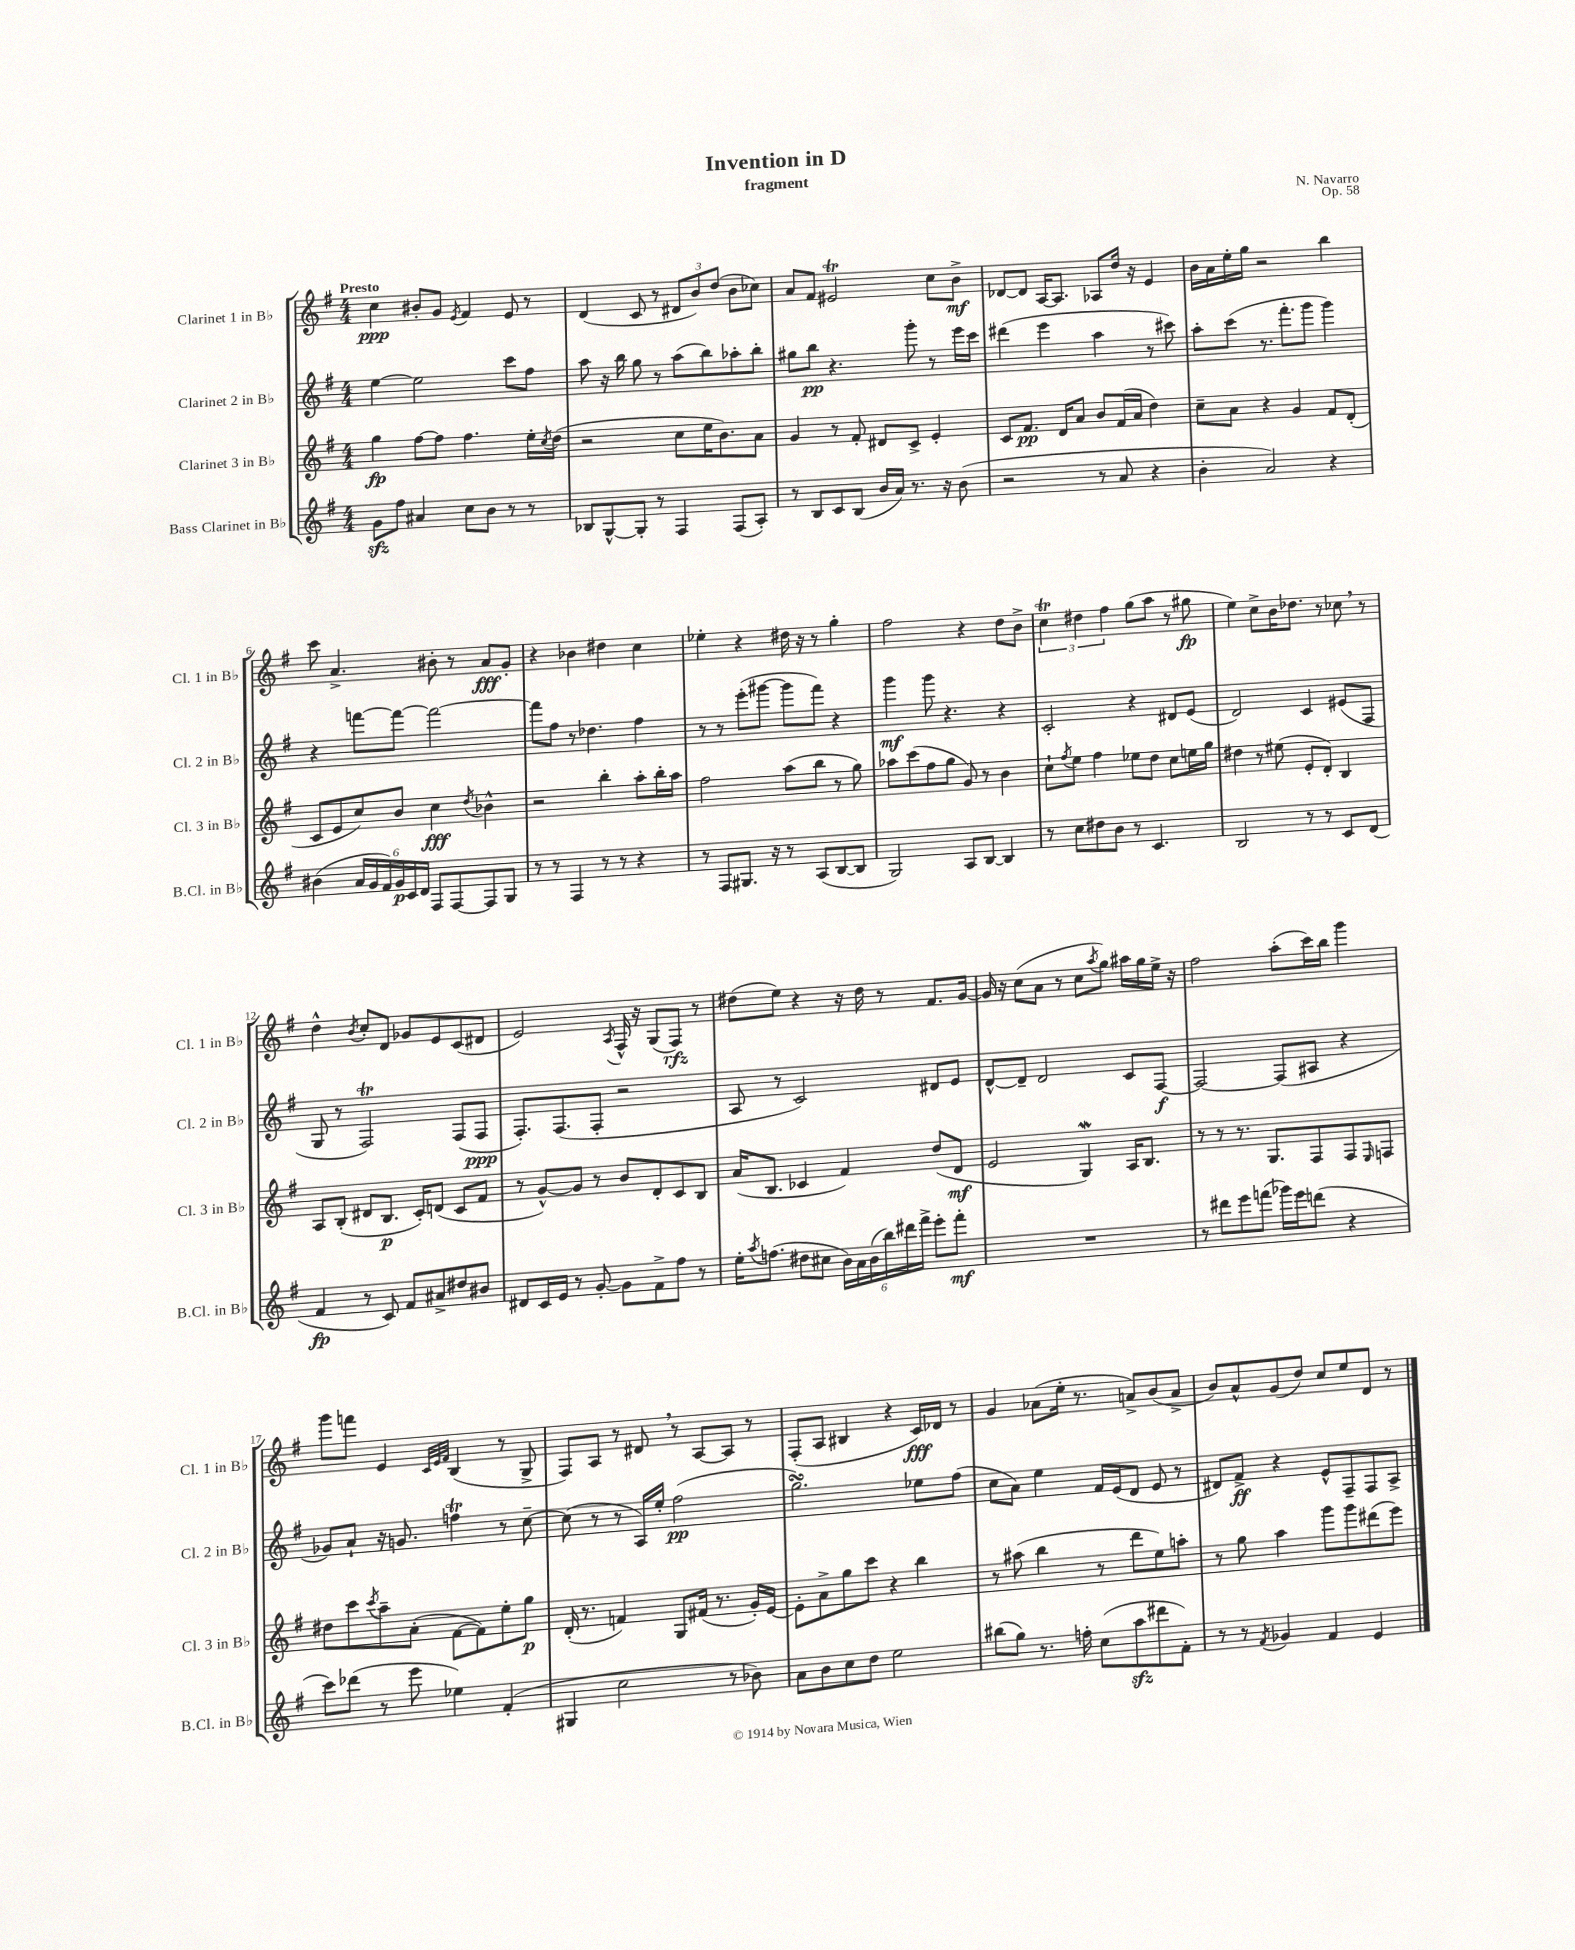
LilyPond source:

\header { title = "Invention in D" composer = "N. Navarro" subtitle = "fragment" opus = "Op. 58" }
<<
\new StaffGroup <<
\new Staff = "s0" \with { instrumentName = "Clarinet 1 in Bb" shortInstrumentName = "Cl. 1 in Bb" } {
    \clef treble \key g \major \numericTimeSignature \time 4/4 \tempo "Presto"
    c''4\ppp bis'8-. g'8 \acciaccatura { e'8 } fis'4 e'8 r8 |
    d'4( c'8 r8 \tuplet 3/2 { dis'8 b'8) d''8( } b'8 ces''8) |
    a'8 fis'8 eis'2\trill c''8 b'8->\mf |
    des'8~ des'8 a16~ a8. aes8 d''16 r16 e'4 |
    b'16 a'16 e''16-. g''16 r2 b''4 |
    c'''8 a'4.-> bis'8-. r8 a'8\fff g'8-. |
    r4 bes'4 dis''4 c''4 |
    ees''4-. r4 dis''16 r16 r8 g''4-. |
    fis''2 r4 d''8 b'8-> |
    \tuplet 3/2 { c''4\trill dis''4 fis''4 } g''8( a''8 r8 gis''8\fp |
    e''4) c''8-> b'16 des''8. r8 ces''8 \breathe r8 |
    d''4-^ \acciaccatura { b'8 } c''8-. d'8 ges'8 e'8 c'8( dis'8 |
    e'2) \acciaccatura { a8 } fis16-^ r16 g8( fis8\rfz) r8 |
    dis''8( e''8) r4 r16 dis''16 r8 fis'8. g'16~ |
    g'16 r16 c''8( a'8 r8 c''8 \acciaccatura { a''8 } g''8) ais''16 g''16 e''16-> r16 |
    fis''2 a''8-.( c'''16) b''16 g'''4 |
    g'''8 f'''8 e'4 \grace { c'32 e'32 fis'32 } b4( r8 g8-> |
    fis8) a8 r8 dis'8 \breathe r8 a8~ a8 r8 |
    fis8-.( a8 bis4 r4 c'16\fff) des'16 r8 |
    g'4 aes'8( e''16-. r8. a'8->) b'8( a'8-> |
    b'8) a'8-^ g'8( d''8) c''8 e''8 d'8 r8 \bar "|." |
}
\new Staff = "s1" \with { instrumentName = "Clarinet 2 in Bb" shortInstrumentName = "Cl. 2 in Bb" } {
    \clef treble \key g \major \numericTimeSignature \time 4/4
    e''4~ e''2 c'''8 fis''8 |
    a''8 r16 b''16 g''8 r8 a''8( b''8) aes''8-. b''8-. |
    gis''8 b''8\pp r4. g'''8-. r8 e'''16 c'''16 |
    dis'''4( e'''4 a''4 r8 cis'''8) |
    a''8-. c'''8( r8. fis'''8.-. g'''8 g'''4) |
    r4 f'''8~ f'''8~ f'''2~ |
    f'''8 fis''8 r8 des''4. fis''4 |
    r8 r8 e'''8-.( gis'''8~ gis'''8 fis'''8) r4 |
    g'''4\mf g'''8 r4. r4 |
    c'2-. r4 dis'8 e'8( |
    d'2) c'4 eis'8( fis8 |
    g8 r8 fis2\trill) fis8( fis8\ppp |
    fis8.-.) fis8.( fis8-. r2 |
    a8 r8 c'2) dis'8 e'8 |
    d'8~-^ d'8-- d'2 c'8 fis8~\f |
    fis2~ fis8( ais8 r4 |
    ges'8) a'8-! r16 g'8. f''4\trill r8 c''8~-- |
    c''8( r8 r8 a16) e''16-. fis''2\pp( |
    g''2.\turn) ees''8 fis''8( |
    c''8 a'8) e''4 fis'16 e'16( d'8 e'8 r8 |
    dis'8) fis'8->\ff r4 e'8-^ fis8-- fis8 a8-> \bar "|." |
}
\new Staff = "s2" \with { instrumentName = "Clarinet 3 in Bb" shortInstrumentName = "Cl. 3 in Bb" } {
    \clef treble \key g \major \numericTimeSignature \time 4/4
    g''4\fp fis''8~ fis''8 fis''4. e''16-. \acciaccatura { c''8 } d''16( |
    r2 c''8 e''16 b'8.) a'8 |
    g'4 r8 fis'8-. dis'8 c'8-> e'4-. |
    c'8 fis'8.\pp d'16 a'8 b'8 fis'16( a'16 d''4) |
    c''8-- a'8 r4 g'4 fis'8 d'8-.( |
    c'8 e'8 c''8) b'8 c''4\fff \acciaccatura { d''8 } bes'4-^ |
    r2 b''4-. a''8-. b''16-. a''16 |
    fis''2 a''8( b''8 r8 g''8) |
    aes''8 c'''8( fis''8 g''8 g'8) r8 b'4 |
    c''8-! \acciaccatura { fis''8 } e''8 fis''4 ees''8 d''8 c''8 e''16 g''16 |
    dis''4 r8 eis''8( e'8-. d'8-.) b4 |
    a8 b8-.( dis'8 b8.\p c'16-.) d'8( c'8 fis'8 |
    r8 g'8~-^) g'8 r8 b'8 d'8-. c'8 b8 |
    a'16( b8. ces'4 fis'4) d''8( d'8\mf |
    e'2 g4\mordent) a16 b8. |
    r8 r8 r8. g8. fis8 fis8 \grace { e16 } f8 |
    dis''8 c'''8 \acciaccatura { c'''8 } a''8-- a'8-.( fis'8~ fis'8) e''8-. g''8\p |
    d'16-.( r8. f'4) g8 fis'16( r8. g'16-.) e'16~ |
    e'8-. a'8-> g''8 c'''8 r4 b''4 |
    r8 ais''8( b''4 r8 d'''8 e''8) a''8-. |
    r8 g''8 a''4 g'''8 g'''8 dis'''8( e'''8) \bar "|." |
}
\new Staff = "s3" \with { instrumentName = "Bass Clarinet in Bb" shortInstrumentName = "B.Cl. in Bb" } {
    \clef treble \key g \major \numericTimeSignature \time 4/4
    g'8\sfz fis''8 ais'4 c''8 b'8 r8 r8 |
    bes8 g8~-^ g8-. r8 fis4 fis8( a8-.) |
    r8 b8 c'8 b8( b'16 a'16) r8. r16 b'8( |
    r2 r8 a'8 r4 |
    b'4-. a'2) r4 |
    bis'4( \tuplet 6/4 { a'16 g'16 fis'16) g'16\p c'16 d'16 } fis8 fis8~ fis8 g8 |
    r8 r8 fis4 r8 r8 r4 |
    r8 fis8 gis8. r16 r8 a8( b8~ b8 |
    g2) a8 b8~ b4 |
    r8 c''8 dis''8 b'8 r8 c'4. |
    b2 r8 r8 c'8 d'8( |
    fis'4\fp r8 c'8) fis'8 ais'8-> dis''8 bis'8 |
    dis'8 c'16 e'16 r8 g'8~-. g'8 fis'8-> fis''8 r8 |
    e''16-. \acciaccatura { a''8 } f''8.( dis''8 cis''8 \tuplet 6/4 { b'16) a'16 b'16( b''16) dis'''16 fis'''16-> } e'''8-. fis'''8-.\mf |
    R1 |
    r8 dis'''8 e'''8 f'''8( ges'''16) e'''16 d'''8( r4 |
    c'''8) des'''8( r8 e'''8 ees''4) fis'4-.( |
    gis4 c''2 r8 bes'8) |
    a'8 b'8 c''8 d''8 e''2 |
    bis''8( g''8) r8. f''16-. c''8( a''8\sfz dis'''8 fis'8-.) |
    r8 r8 \acciaccatura { fis'8 } ges'4 fis'4 e'4 \bar "|." |
}
>>
>>
